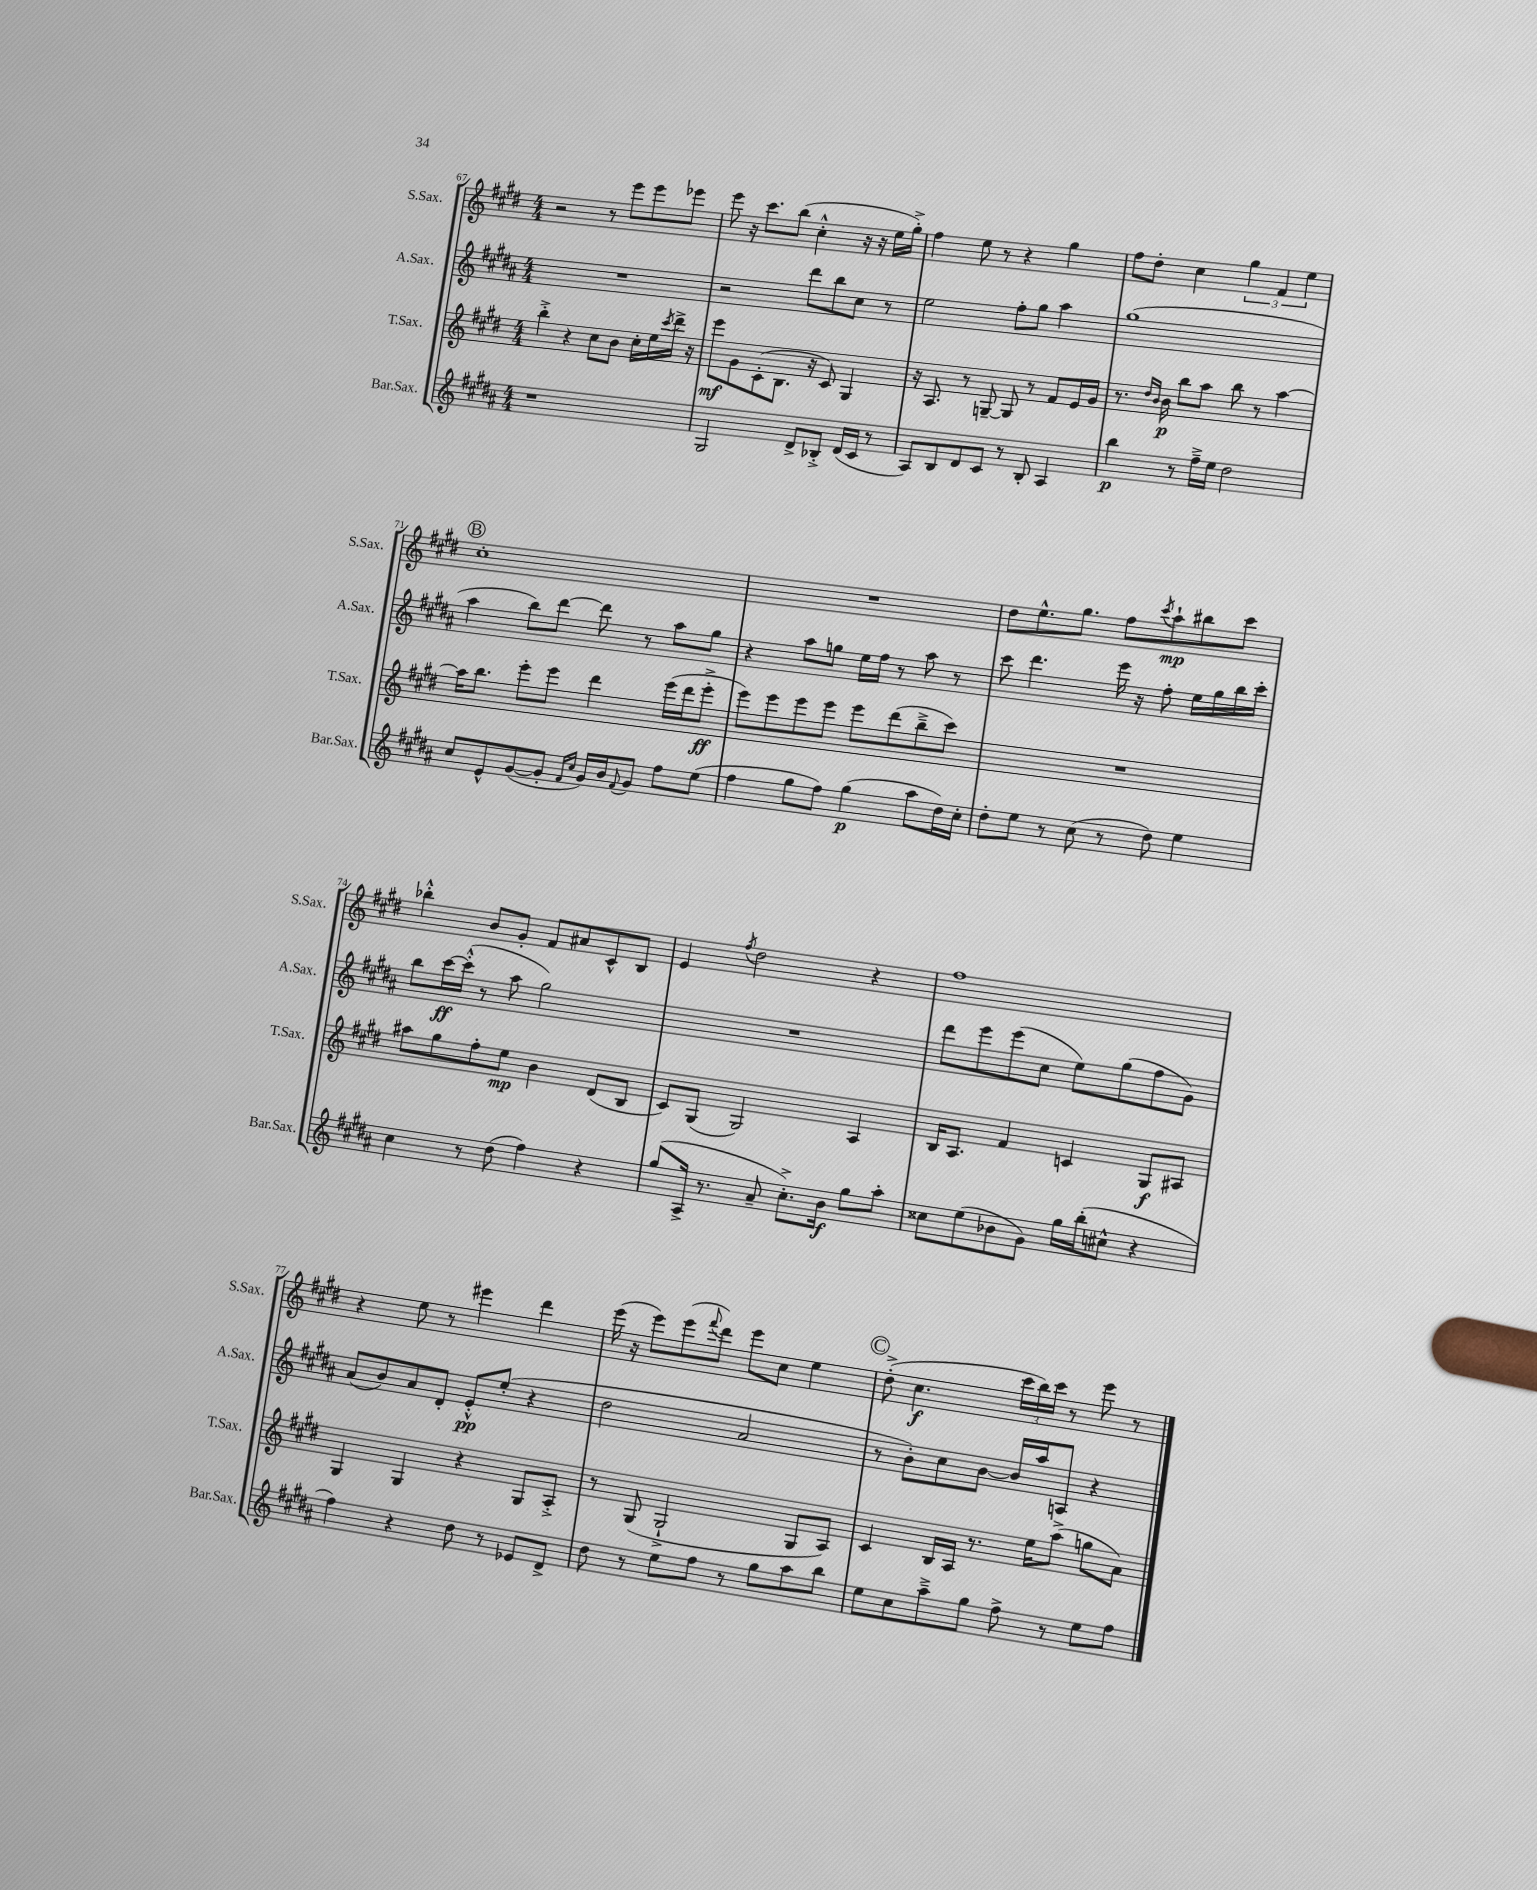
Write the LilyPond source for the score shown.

<<
\new StaffGroup <<
\new Staff = "s0" \with { instrumentName = "S.Sax." shortInstrumentName = "S.Sax." } {
    \clef treble \key e \major \numericTimeSignature \time 4/4
    r2 r8 e'''8 e'''8 ees'''8 |
    e'''8 r16 cis'''8. b''8( cis''4-.-^ r16 r16 e''16 gis''16-.->) |
    fis''4 e''8 r8 r4 gis''4 |
    fis''8 dis''8-. cis''4 \tuplet 3/2 { gis''4 fis'4 e''4 } |
    \mark \markup { \circle "B" } cis''1-. |
    R1 |
    dis''8 e''8.-^ gis''8. fis''8 \acciaccatura { cis'''8 } a''8-!\mp bis''8 cis'''8 |
    bes''4-.-^ b'8 gis'8-. fis'8 ais'8 cis'8-^ b8 |
    e'4 \acciaccatura { fis''8 } dis''2 r4 |
    fis''1 |
    r4 e''8 r8 eis'''4 dis'''4 |
    e'''16( r16 e'''8) e'''8( \appoggiatura { fis'''8 } dis'''8) e'''8 cis''8 e''4 |
    \mark \markup { \circle "C" } dis''8-.->( cis''4.\f \tuplet 3/2 { cis'''16 b''16) cis'''16 } r8 e'''8 r8 \bar "|." |
}
\new Staff = "s1" \with { instrumentName = "A.Sax." shortInstrumentName = "A.Sax." } {
    \clef treble \key b \major \numericTimeSignature \time 4/4
    R1 |
    r2 dis'''8 b''8 cis''8 r8 |
    e''2 fis''8-. gis''8 ais''4 |
    gis''1( |
    \mark \markup { \circle "B" } ais''4 b''8) dis'''8~ dis'''8 r8 ais''8 gis''8 |
    r4 ais''8 g''8 e''16 fis''16 r8 ais''8 r8 |
    cis'''8 dis'''4. e'''16 r16 fis''8-. e''16 gis''16 b''16 cis'''16-. |
    b''8 cis'''16~\ff cis'''16-.-^( r8 ais''8 gis''2) |
    R1 |
    dis'''8 e'''8 e'''8( cis''8 e''8) gis''8( fis''8 gis'8) |
    ais'8( b'8) ais'8 dis'8-. e'8-.-^\pp e''8-.( r4 |
    dis''2 ais'2 |
    \mark \markup { \circle "C" } r8 b'8-.) cis''8 b'8~ b'16 ais''16 a8 r4 \bar "|." |
}
\new Staff = "s2" \with { instrumentName = "T.Sax." shortInstrumentName = "T.Sax." } {
    \clef treble \key e \major \numericTimeSignature \time 4/4
    b''4-.-> r4 cis''8 b'8 cis''16-. e''16 \acciaccatura { cis'''8 } dis'''16-> r16 |
    e'''8\mf gis'8 cis'8-.( b8. r16 cis'8) gis4 |
    r16 a8. r8 g8~-- g8 r8 fis'8 e'16 gis'16 |
    r8. \grace { dis''16 b'16 } b'16\p b''8 a''8 b''8 r8 a''4~ |
    \mark \markup { \circle "B" } a''16 b''8. e'''8-. e'''8 dis'''4 e'''16( dis'''16 e'''8-.->\ff |
    e'''8) e'''8 e'''8 e'''8 e'''8 dis'''8( b''8---> cis'''8) |
    R1 |
    ais''8 gis''8 fis''8-. e''8\mp b'4 dis'8( b8 |
    cis'8) gis8( gis2) a4 |
    b16 a8. fis'4 c'4 gis8\f ais8 |
    gis4 gis4 r4 gis8 a8-.-> |
    r8 gis8( gis2-!-> gis8 a8) |
    \mark \markup { \circle "C" } cis'4 b16 a16 r8. e''16 a''8->( g''8 a'8) \bar "|." |
}
\new Staff = "s3" \with { instrumentName = "Bar.Sax." shortInstrumentName = "Bar.Sax." } {
    \clef treble \key b \major \numericTimeSignature \time 4/4
    r1 |
    gis2 dis'8-> bes8-.-> dis'16( cis'16 r8 |
    ais8) b8 dis'8 cis'8 r8 b8-. ais4 |
    b''4\p r8 fis''16---> e''16 dis''2 |
    \mark \markup { \circle "B" } cis''8 e'8-^ gis'8~( gis'8-. \grace { fis'16 cis''16 } gis'16) b'16 \appoggiatura { fis'8 } gis'8 fis''8 e''8( |
    fis''4 gis''8 fis''8) gis''4\p( ais''8 dis''16) cis''16-. |
    dis''8-. e''8 r8 cis''8( r8 dis''8) e''4 |
    cis''4 r8 dis''8( fis''4) r4 |
    gis''8( ais16-> r8. ais'8-- cis''8.-.->) b'16\f gis''8 ais''8-. |
    cisis''8 e''8( bes'8 gis'8) gis''16 b''16-.( cis''8-^ r4 |
    fis''4) r4 dis''8 r8 ees'8 dis'8-> |
    dis''8 r8 e''8 fis''8 r8 gis''8 ais''8 b''8 |
    \mark \markup { \circle "C" } e''8 cis''8 ais''8---> gis''8 fis''8-> r8 e''8 fis''8 \bar "|." |
}
>>
>>
\layout { \context { \Score currentBarNumber = #67 } }
